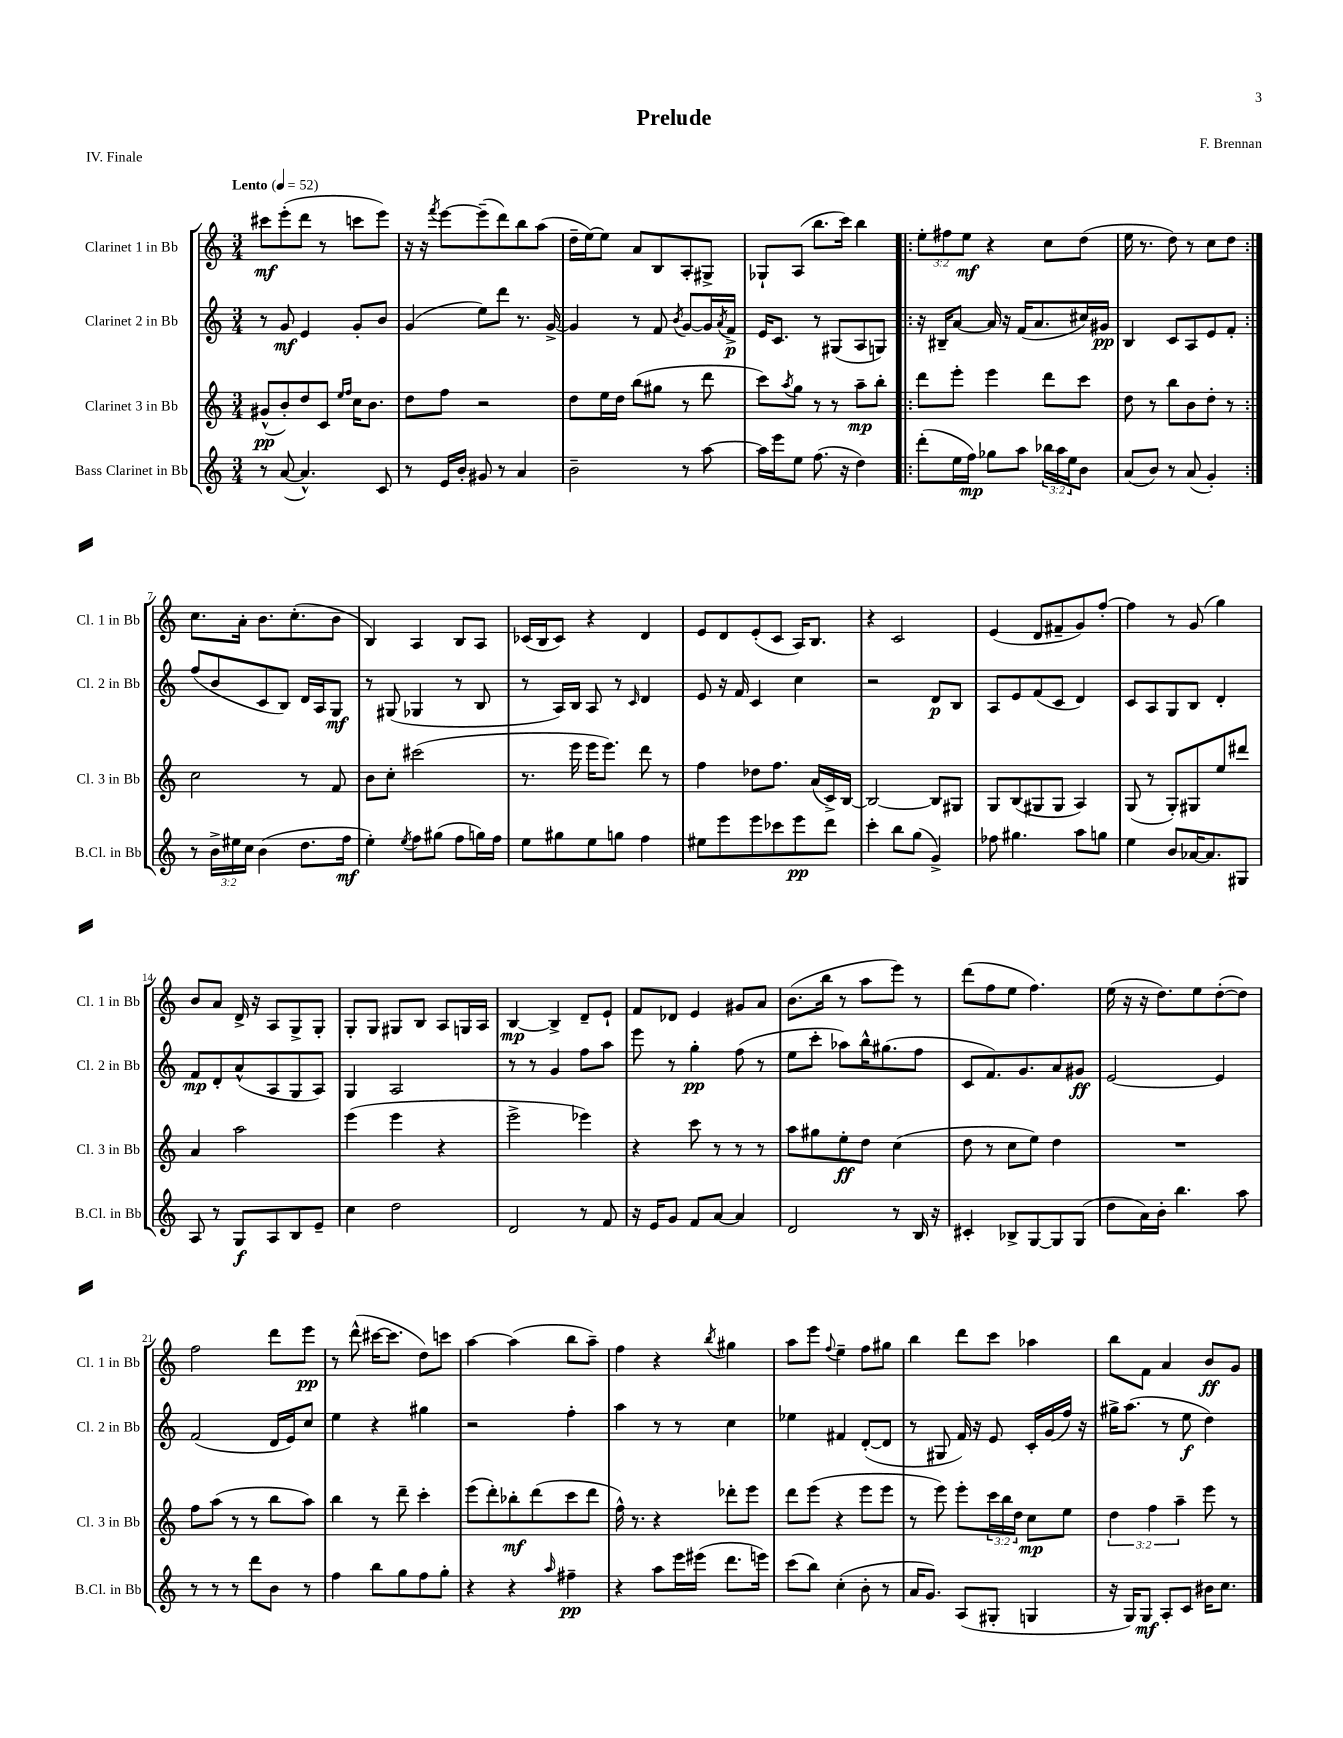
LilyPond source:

\header { title = "Prelude" composer = "F. Brennan" piece = "IV. Finale" }
<<
\new StaffGroup <<
\new Staff = "s0" \with { instrumentName = "Clarinet 1 in Bb" shortInstrumentName = "Cl. 1 in Bb" } {
    \clef treble \key c \major \numericTimeSignature \time 3/4 \override Staff.TupletNumber.text = #tuplet-number::calc-fraction-text \tempo "Lento" 4 = 52
    cis'''8\mf e'''8-.( d'''8 r8 c'''8 e'''8) |
    r16 r16 \acciaccatura { f'''8 } e'''8~ e'''8--( d'''8) b''8 a''8( |
    d''16-- e''16~) e''8 a'8 b8 a8-. gis8-> |
    ges8-! a8( b''8. c'''16) b''4 |
    \repeat volta 2 { \tuplet 3/2 { e''8-. fis''8 e''8\mf } r4 c''8 d''8( |
    e''16 r8. d''8) r8 c''8 d''8 | }
    c''8. a'16-. b'8. c''8.-.( b'8 |
    b4) a4 b8 a8 |
    ces'16( b16 ces'8) r4 d'4 |
    e'8 d'8 e'8-.( c'8 a16) b8. |
    r4 c'2 |
    e'4( d'8 fis'8-- g'8) f''8~-. |
    f''4 r8 g'8( g''4) |
    b'8 a'8 d'16-> r16 a8 g8-> g8-. |
    g8-. g8 gis8 b8 a8 g16 a16 |
    b4~\mp b4-> d'8-- e'8-! |
    f'8 des'8 e'4 gis'8 a'8 |
    b'8.( b''16 r8 a''8 e'''8) r8 |
    d'''8( f''8 e''8 f''4.) |
    e''16( r16 r16 d''8.) e''8 d''8~-.( d''8) |
    f''2 d'''8 e'''8\pp |
    r8 d'''8-^( cis'''16~ cis'''8. d''8) c'''8 |
    a''4~ a''4( b''8 a''8--) |
    f''4 r4 \acciaccatura { b''8 } gis''4 |
    a''8 e'''8 \appoggiatura { f''8 } e''4-- f''8 gis''8 |
    b''4 d'''8 c'''8 aes''4 |
    b''8 f'8 a'4 b'8\ff g'8 \bar "|." |
}
\new Staff = "s1" \with { instrumentName = "Clarinet 2 in Bb" shortInstrumentName = "Cl. 2 in Bb" } {
    \clef treble \key c \major \numericTimeSignature \time 3/4
    r8 g'8\mf e'4 g'8-. b'8 |
    g'4( e''8) d'''8 r8. g'16~-> |
    g'4 r8 f'8 \acciaccatura { b'8 } g'8~ g'16 \acciaccatura { a'8 } f'16->\p |
    e'16 c'8. r8 gis8( a8 g8) |
    \repeat volta 2 { r16 bis16-- a'8~ a'16 r16 f'16( a'8. cis''16) gis'16\pp |
    b4 c'8 a8 e'8 f'8-. | }
    f''8( b'8 c'8 b8) d'16 a16 g8\mf |
    r8 gis8( ges4 r8 b8 |
    r8 a16) b16 a8 r8 \grace { c'16 } d'4 |
    e'8 r16 f'16 c'4 c''4 |
    r2 d'8\p b8 |
    a8 e'8 f'8( c'8 d'4) |
    c'8 a8 g8 b8 d'4-. |
    f'8\mp d'8-. a'8-^( a8 g8 a8) |
    g4 a2 |
    r8 r8 g'4 f''8 a''8 |
    e'''8 r8 g''4-.\pp f''8( r8 |
    e''8 c'''8-. aes''8) b''16-^ gis''8.( f''8 |
    c'8 f'8.) g'8. a'8 gis'8\ff |
    e'2~ e'4 |
    f'2( d'16 e'16) c''8 |
    e''4 r4 gis''4 |
    r2 f''4-. |
    a''4 r8 r8 c''4 |
    ees''4 fis'4 d'8~-.( d'8 |
    r8 gis8 f'16) r16 e'8 c'16-. g'16( f''16) r16 |
    gis''16-> a''8.( r8 e''8\f d''4) \bar "|." |
}
\new Staff = "s2" \with { instrumentName = "Clarinet 3 in Bb" shortInstrumentName = "Cl. 3 in Bb" } {
    \clef treble \key c \major \numericTimeSignature \time 3/4 \override Staff.TupletNumber.text = #tuplet-number::calc-fraction-text
    gis'8-^\pp( b'8-.) d''8 c'8 \grace { e''16 f''16 } c''16 b'8. |
    d''8 f''8 r2 |
    d''8 e''16 d''16 b''8( gis''8 r8 d'''8 |
    c'''8) \acciaccatura { a''8 } g''8 r8 r8 a''8--\mp b''8-. |
    \repeat volta 2 { d'''8 e'''8-. e'''4 d'''8 c'''8 |
    d''8 r8 b''8 b'8 d''8-. r8 | }
    c''2 r8 f'8 |
    b'8 c''8-. cis'''2( |
    r8. e'''16 e'''16 e'''8.) d'''8 r8 |
    f''4 des''8 f''8. a'16( c'16->) b16~ |
    b2~ b8 gis8 |
    g8 b8( gis8 gis8 a4) |
    g8( r8 g8-.) gis8 e''8 dis'''8 |
    a'4 a''2 |
    e'''4( e'''4 r4 |
    e'''2-> ees'''4) |
    r4 c'''8 r8 r8 r8 |
    a''8 gis''8 e''8-.\ff d''8 c''4( |
    d''8 r8 c''8 e''8) d''4 |
    R2. |
    f''8 a''8( r8 r8 b''8 a''8) |
    b''4 r8 d'''8-- c'''4-. |
    e'''8( d'''8-.) bes''8-.\mf d'''8( c'''8 d'''8 |
    f''16-^) r8. r4 des'''8-. e'''8 |
    d'''8 e'''8( r4 e'''8 e'''8 |
    r8 e'''8) e'''8-. \tuplet 3/2 { c'''16 b''16 d''16 } c''8\mp e''8 |
    \tuplet 3/2 { d''4 f''4 a''4-- } e'''8 r8 \bar "|." |
}
\new Staff = "s3" \with { instrumentName = "Bass Clarinet in Bb" shortInstrumentName = "B.Cl. in Bb" } {
    \clef treble \key c \major \numericTimeSignature \time 3/4 \override Staff.TupletNumber.text = #tuplet-number::calc-fraction-text
    r8 a'8~( a'4.-^) c'8 |
    r8 e'16 b'16-. gis'8 r8 a'4 |
    b'2-- r8 a''8~ |
    a''16 e'''16 e''8 f''8.( r16 d''4) |
    \repeat volta 2 { d'''8-.( e''16 f''16\mp) ges''8 a''8 \tuplet 3/2 { bes''16 a''16 e''16 } b'8 |
    a'8( b'8) r8 a'8( g'4-.) | }
    r8 \tuplet 3/2 { b'16-> eis''16 c''16 } b'4( d''8. f''16\mf |
    e''4-.) \acciaccatura { e''8 } f''8 gis''8( f''8 g''16) f''16 |
    e''8 gis''8 e''8 g''8 f''4 |
    eis''8 e'''8 e'''8 ces'''8 e'''8\pp d'''8 |
    c'''4-. b''8 g''8( g'4->) |
    fes''8 gis''4. a''8 g''8 |
    e''4 b'8 aes'16~ aes'8. gis8 |
    a8 r8 g8\f a8 b8 e'8-- |
    c''4 d''2 |
    d'2 r8 f'8 |
    r16 e'16 g'8 f'8 a'8~ a'4 |
    d'2 r8 b16 r16 |
    cis'4-. bes8-> g8~ g8 g8( |
    d''8 a'16) b'16-. b''4. a''8 |
    r8 r8 r8 d'''8 b'8 r8 |
    f''4 b''8 g''8 f''8 g''8-. |
    r4 r4 \grace { a''16 } fis''4--\pp |
    r4 a''8 e'''16 eis'''16( d'''8. e'''16) |
    c'''8( b''8) c''4-.( b'8-. r8 |
    a'16 g'8.) a8( gis8-. g4 |
    r16 g16) g8\mf a8-. c'8 bis'16 c''8. \bar "|." |
}
>>
>>
